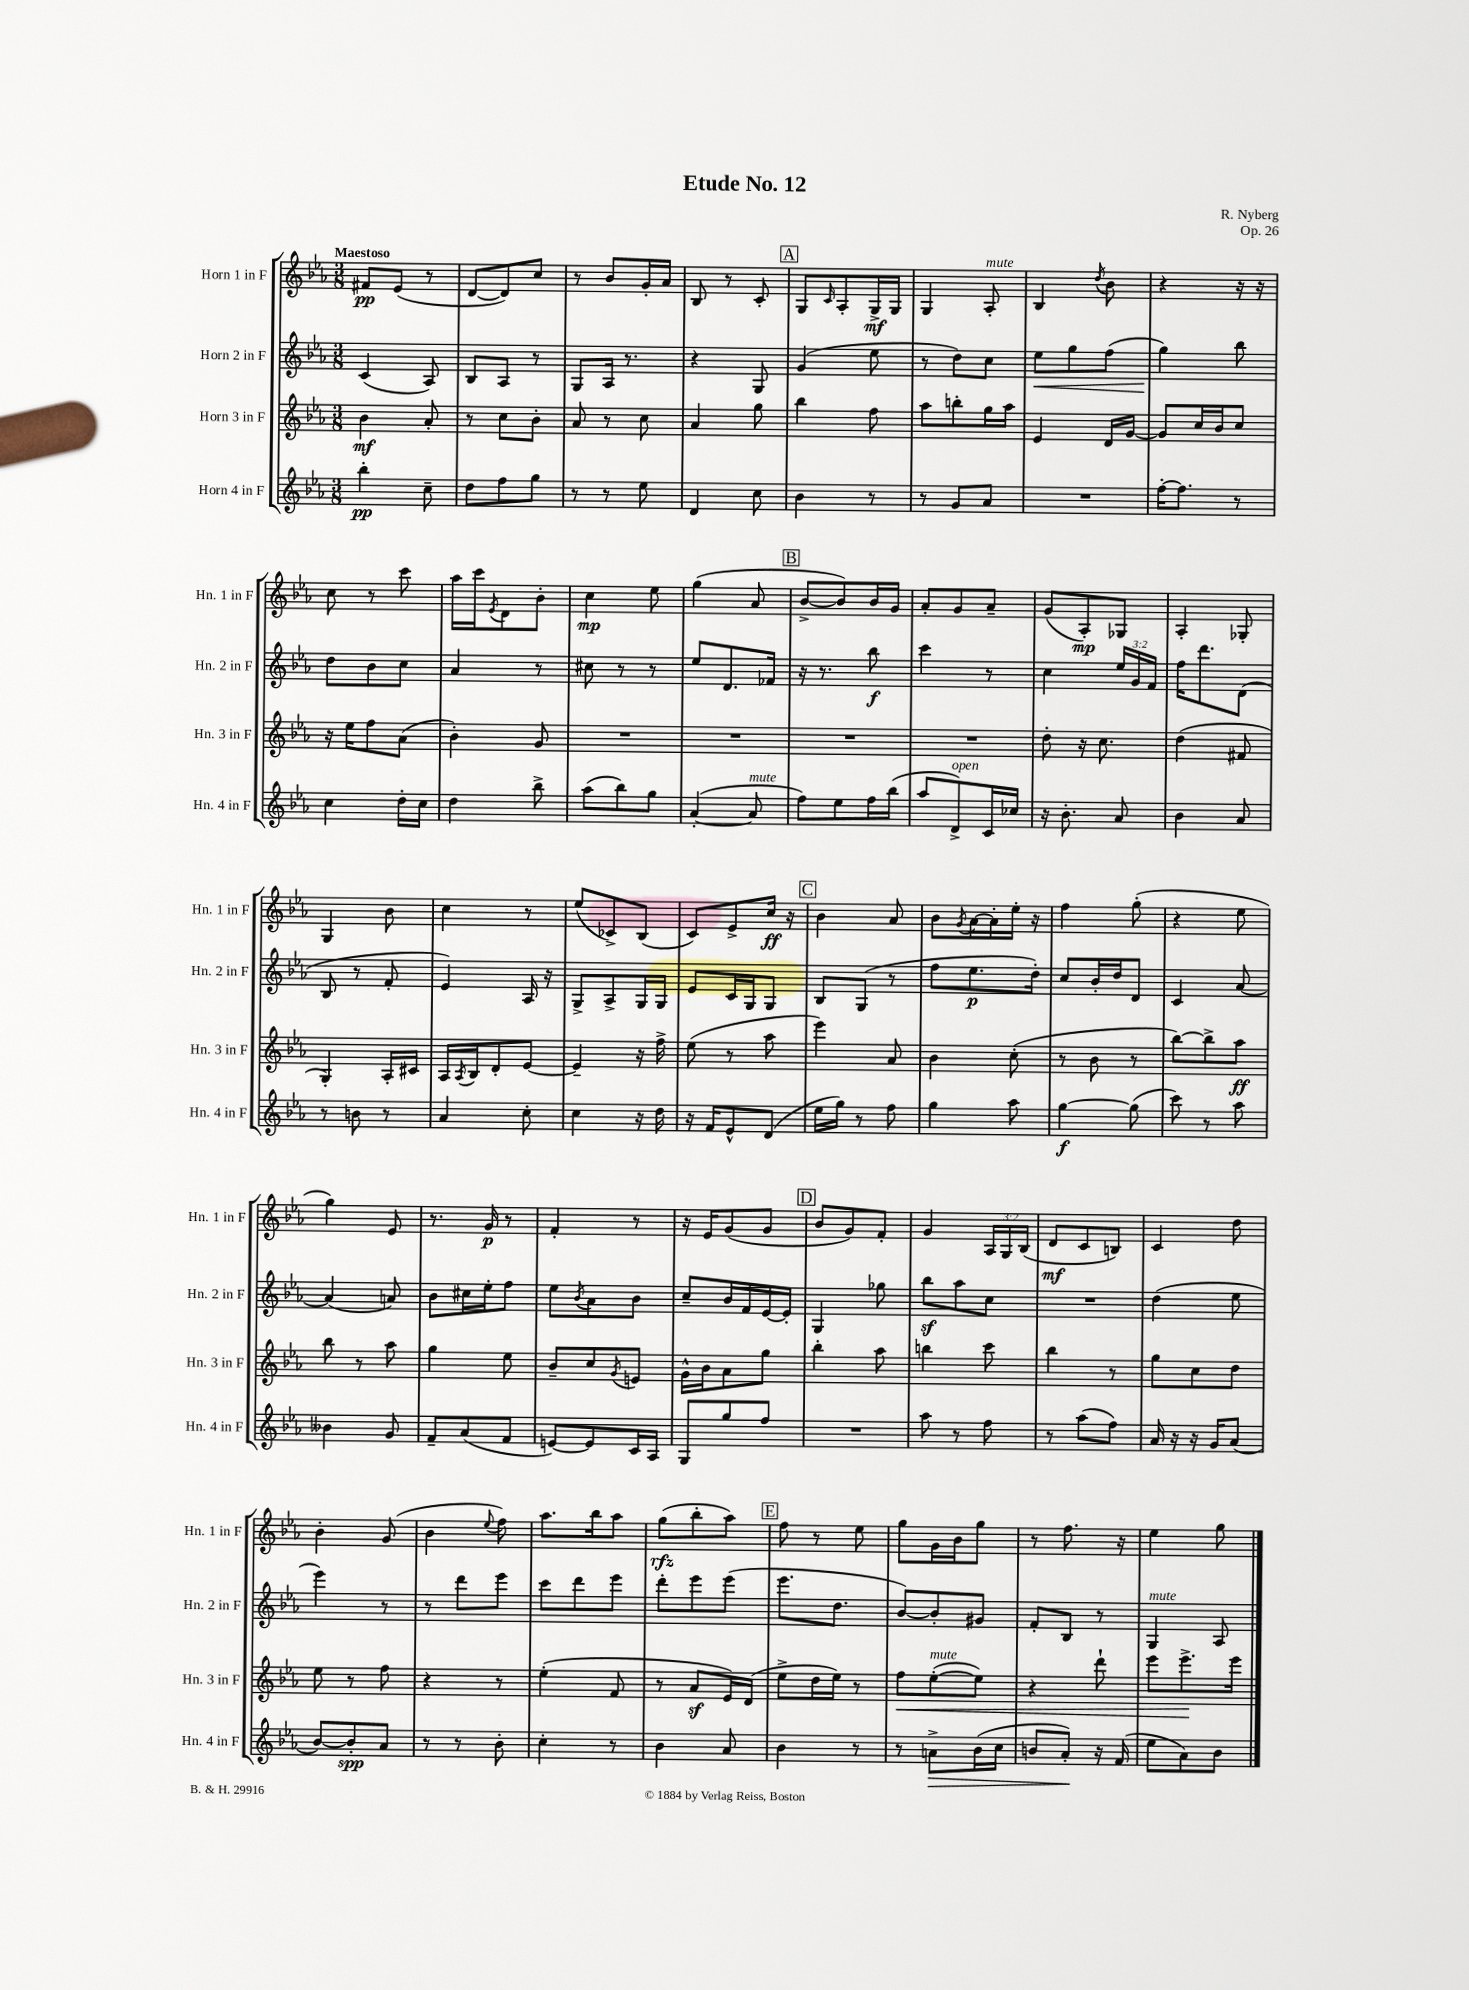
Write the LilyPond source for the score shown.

\header { title = "Etude No. 12" composer = "R. Nyberg" opus = "Op. 26" }
<<
\new StaffGroup <<
\new Staff = "s0" \with { instrumentName = "Horn 1 in F" shortInstrumentName = "Hn. 1 in F" } {
    \clef treble \key ees \major \numericTimeSignature \time 3/8 \override Staff.TupletNumber.text = #tuplet-number::calc-fraction-text \tempo "Maestoso"
    fis'8\pp ees'8( r8 |
    d'8~ d'8) c''8 |
    r8 bes'8 g'16-. aes'16 |
    bes8 r8 c'8-. |
    \mark \markup { \box "A" } g8 \grace { c'16 } aes8-. g16->\mf g16 |
    g4 aes8-.^\markup { \italic "mute" } |
    bes4 \acciaccatura { d''8 } bes'8 |
    r4 r16 r16 |
    c''8 r8 c'''8 |
    aes''16 c'''16 \acciaccatura { ees'8 } d'8 bes'8-. |
    c''4\mp ees''8 |
    g''4( aes'8 |
    \mark \markup { \box "B" } bes'8~-> bes'8) bes'16 g'16 |
    aes'8-. g'8 aes'8-- |
    g'8( aes8-.\mp) ges8 |
    aes4-. ges8-. |
    g4 bes'8 |
    c''4 r8 |
    ees''8( ces'8->) bes8( |
    c'8) ees'8-> c''16\ff r16 |
    \mark \markup { \box "C" } bes'4 aes'8 |
    bes'8 \acciaccatura { g'8 } aes'16~ aes'16-. ees''16-. r16 |
    f''4 g''8-.( |
    r4 ees''8 |
    g''4) ees'8 |
    r8. g'16\p r8 |
    f'4-. r8 |
    r16 ees'16 g'8( g'8 |
    \mark \markup { \box "D" } bes'8 g'8) f'8-. |
    g'4 \tuplet 3/2 { aes16 g16 bes16( } |
    d'8\mf c'8 b8) |
    c'4 d''8 |
    bes'4-. g'8( |
    bes'4 \appoggiatura { ees''8 } f''8) |
    aes''8. bes''16 aes''8 |
    g''8\rfz( bes''8-. aes''8) |
    \mark \markup { \box "E" } f''8 r8 ees''8 |
    g''8 g'16 bes'16 g''8 |
    r8 f''8. r16 |
    ees''4 g''8 \bar "|." |
}
\new Staff = "s1" \with { instrumentName = "Horn 2 in F" shortInstrumentName = "Hn. 2 in F" } {
    \clef treble \key ees \major \numericTimeSignature \time 3/8 \override Staff.TupletNumber.text = #tuplet-number::calc-fraction-text
    c'4( aes8) |
    bes8 aes8 r8 |
    g8 aes16 r8. |
    r4 g8 |
    \mark \markup { \box "A" } g'4( ees''8 |
    r8 d''8) c''8 |
    ees''8\< g''8 f''8( |
    g''4\!) bes''8 |
    d''8 bes'8 c''8 |
    aes'4 r8 |
    cis''8 r8 r8 |
    ees''8 d'8. fes'16 |
    \mark \markup { \box "B" } r16 r8. bes''8\f |
    c'''4 r8 |
    c''4 \tuplet 3/2 { ees''16 g'16 f'16 } |
    f''16 d'''8. d'8( |
    bes8 r8 f'8-. |
    ees'4) aes16 r16 |
    g8-> aes8-> g16 g16 |
    ees'8 c'16 g16 g8 |
    \mark \markup { \box "C" } bes8 g8( r8 |
    f''8 ees''8.\p d''16-.) |
    c''8 bes'16-. d''16 d'8 |
    c'4 aes'8~ |
    aes'4( a'8) |
    bes'8 cis''16 ees''16-. f''8 |
    ees''8 \acciaccatura { bes'8 } aes'8 bes'8 |
    c''8-- bes'16 f'16 ees'16~ ees'16-. |
    \mark \markup { \box "D" } g4 ges''8 |
    bes''8\sf aes''8 c''8 |
    R4. |
    d''4( ees''8 |
    ees'''4) r8 |
    r8 d'''8 ees'''8 |
    c'''8 d'''8 ees'''8 |
    d'''8-. ees'''8 ees'''8( |
    \mark \markup { \box "E" } ees'''8. d''8. |
    bes'8~) bes'8-. gis'8 |
    f'8-. bes8 r8 |
    g4^\markup { \italic "mute" } aes8 \bar "|." |
}
\new Staff = "s2" \with { instrumentName = "Horn 3 in F" shortInstrumentName = "Hn. 3 in F" } {
    \clef treble \key ees \major \numericTimeSignature \time 3/8
    bes'4\mf aes'8-. |
    r8 c''8 bes'8-. |
    aes'8 r8 c''8 |
    aes'4 g''8 |
    \mark \markup { \box "A" } bes''4 f''8 |
    aes''8 b''8-. g''16 aes''16 |
    ees'4 d'16 g'16~ |
    g'8 c''16 bes'16 c''8 |
    r16 ees''16 f''8 aes'8( |
    bes'4-.) g'8 |
    R4. |
    R4. |
    \mark \markup { \box "B" } R4. |
    R4. |
    d''8-. r16 c''8. |
    d''4( fis'8 |
    g4-.) aes16-. cis'16 |
    aes16 \acciaccatura { aes8 } bes16 d'8-. ees'8~ |
    ees'4-- r16 f''16-> |
    ees''8( r8 aes''8 |
    \mark \markup { \box "C" } ees'''4) aes'8 |
    bes'4 c''8-.( |
    r8 bes'8 r8 |
    bes''8~) bes''8-> aes''8\ff |
    bes''8 r8 aes''8 |
    g''4 ees''8 |
    bes'8-- c''8 \acciaccatura { g'8 } e'8 |
    g'16-^ bes'16 aes'8 g''8 |
    \mark \markup { \box "D" } bes''4-. aes''8 |
    b''4 c'''8 |
    bes''4 r8 |
    g''8 c''8 d''8 |
    ees''8 r8 f''8 |
    r4 r8 |
    ees''4-.( f'8 |
    r8 aes'8\sf ees'16) d'16( |
    \mark \markup { \box "E" } ees''8-> d''16 ees''16) r8 |
    f''8\< ees''8~-.^\markup { \italic "mute" }( ees''8) |
    r4 d'''8-! |
    ees'''8 ees'''8.->\! ees'''16 \bar "|." |
}
\new Staff = "s3" \with { instrumentName = "Horn 4 in F" shortInstrumentName = "Hn. 4 in F" } {
    \clef treble \key ees \major \numericTimeSignature \time 3/8
    bes''4-.\pp c''8-- |
    d''8 f''8 g''8 |
    r8 r8 ees''8 |
    d'4 c''8 |
    \mark \markup { \box "A" } bes'4 r8 |
    r8 g'8 aes'8 |
    R4. |
    f''16~-. f''8. r8 |
    c''4 d''16-. c''16 |
    d''4 bes''8-> |
    aes''8( bes''8) g''8 |
    aes'4~-.( aes'8^\markup { \italic "mute" } |
    \mark \markup { \box "B" } f''8) ees''8 f''16 bes''16( |
    aes''8 d'8->^\markup { \italic "open" }) c'16 ces''16 |
    r16 bes'8.-. aes'8 |
    bes'4 aes'8 |
    r8 b'8 r8 |
    aes'4 c''8-. |
    c''4 r16 d''16 |
    r16 f'16 ees'8-^ d'8( |
    \mark \markup { \box "C" } ees''16 g''16) r8 f''8 |
    g''4 aes''8 |
    g''4~\f g''8( |
    c'''8) r8 aes''8 |
    beses'4 g'8 |
    f'8-- aes'8( f'8 |
    e'8~) e'8 c'16 aes16 |
    g8 g''8 f''8 |
    \mark \markup { \box "D" } R4. |
    aes''8 r8 f''8 |
    r8 aes''8( f''8) |
    aes'16 r16 r16 g'16 aes'8( |
    bes'8~) bes'8-.\spp aes'8 |
    r8 r8 bes'8-. |
    c''4-. r8 |
    bes'4 aes'8 |
    \mark \markup { \box "E" } bes'4 r8 |
    r8 a'8->\> bes'16( c''16 |
    b'8 aes'8-.\!) r16 f'16( |
    ees''8 aes'8) bes'8 \bar "|." |
}
>>
>>
\layout { \context { \Score \remove "Bar_number_engraver" } }
